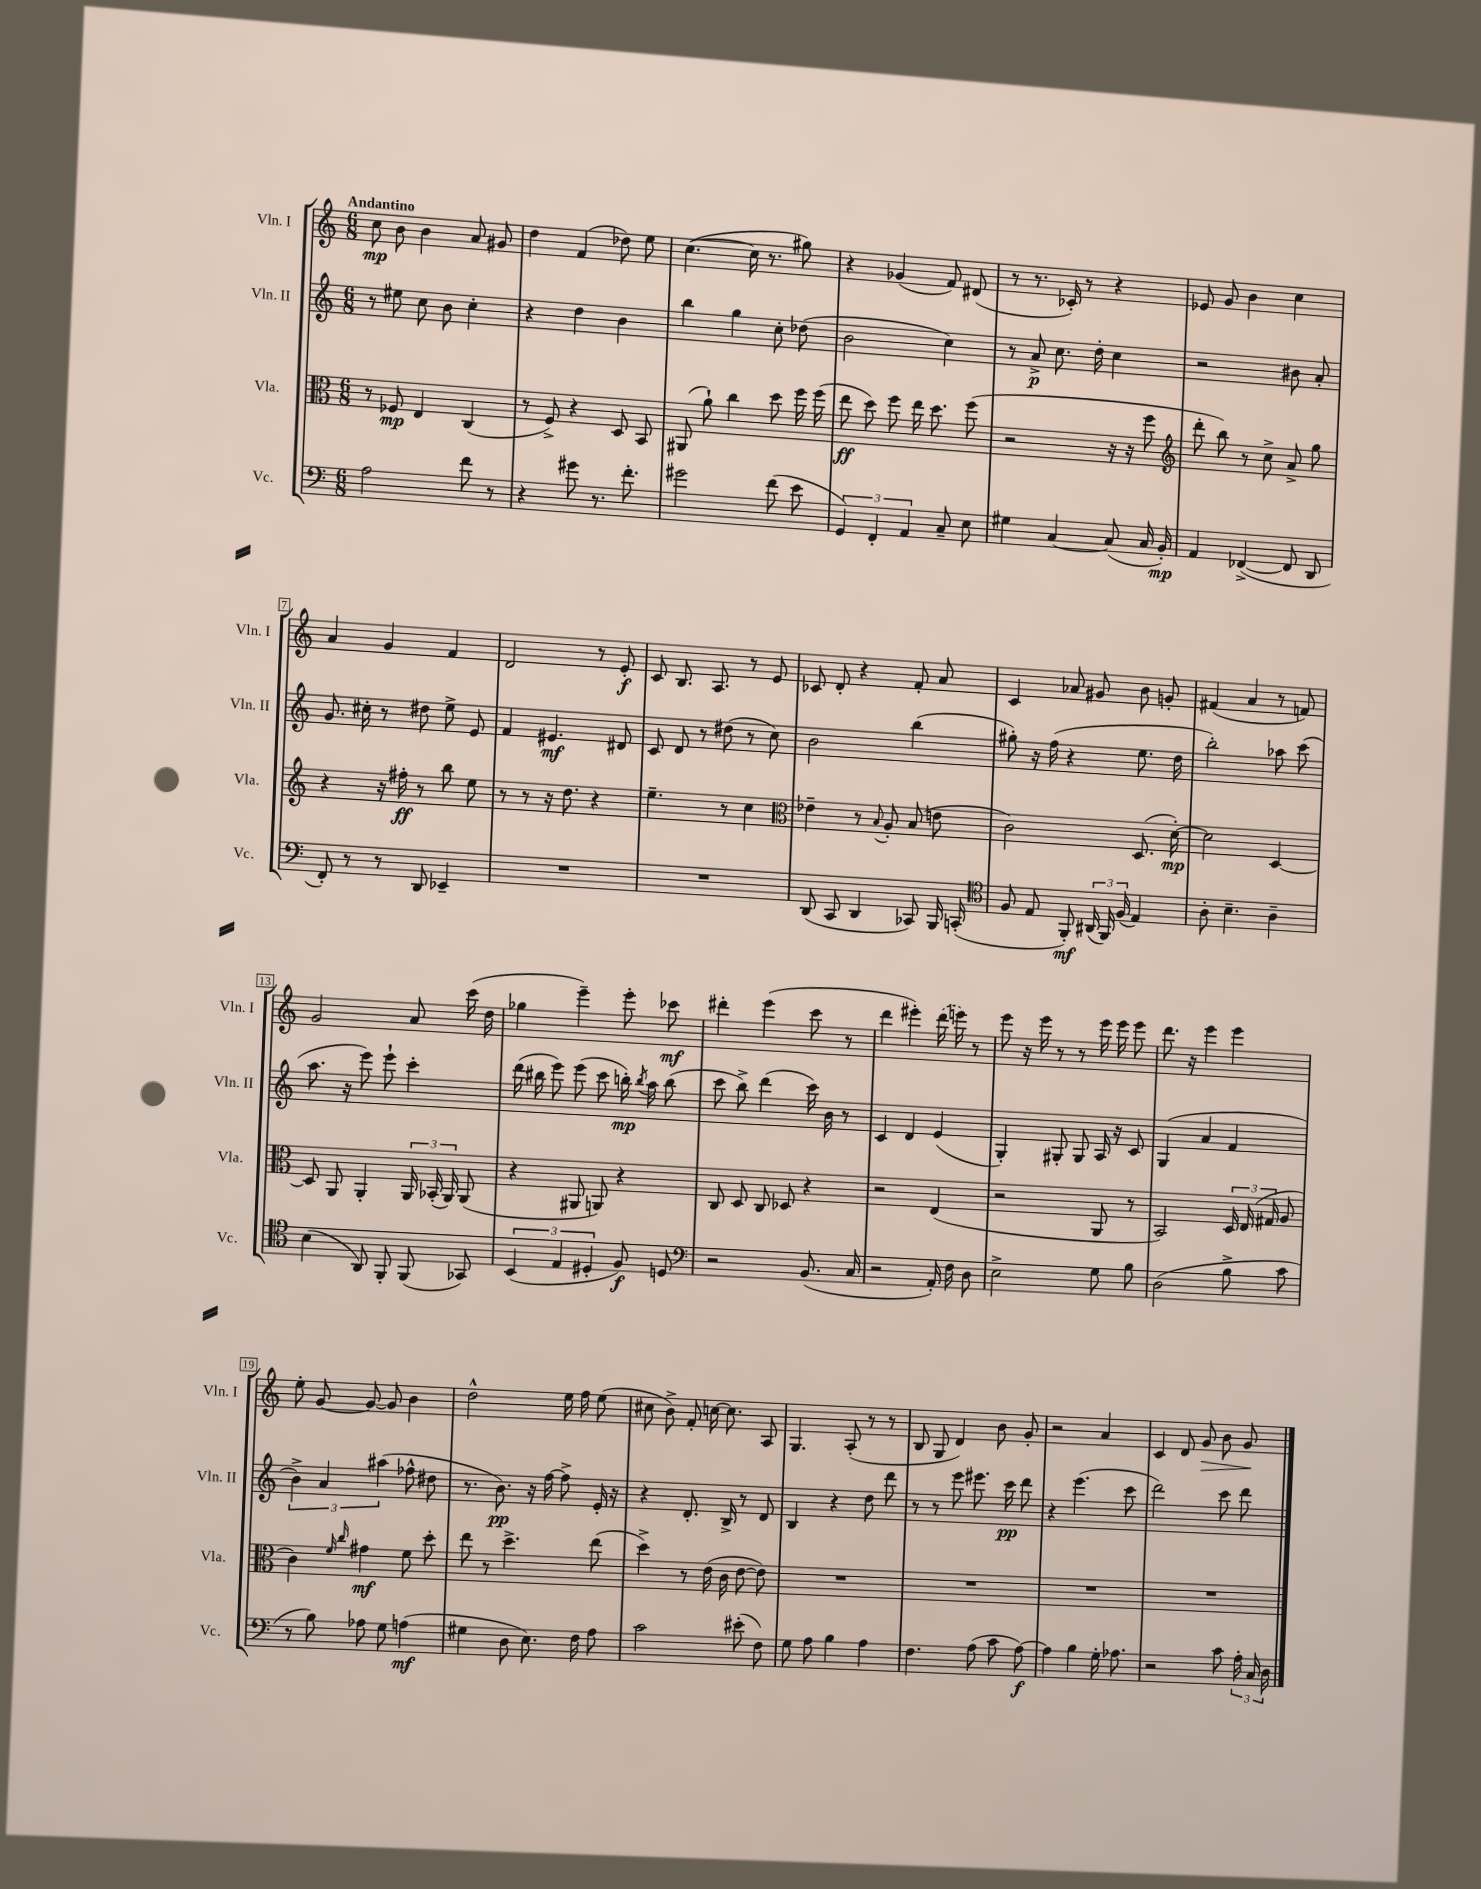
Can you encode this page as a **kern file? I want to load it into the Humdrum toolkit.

**kern	**dynam	**kern	**dynam	**kern	**dynam	**kern	**dynam
*part4	*part4	*part3	*part3	*part2	*part2	*part1	*part1
*staff4	*staff4	*staff3	*staff3	*staff2	*staff2	*staff1	*staff1
*I"Vc.	*	*I"Vla.	*	*I"Vln. II	*	*I"Vln. I	*
*I'Vc.	*	*I'Vla.	*	*I'Vln. II	*	*I'Vln. I	*
*clefF4	*	*clefC3	*	*clefG2	*	*clefG2	*
*k[]	*	*k[]	*	*k[]	*	*k[]	*
*M6/8	*	*M6/8	*	*M6/8	*	*M6/8	*
=1	=1	=1	=1	=1	=1	=1	=1
!	!	!	!	!	!	!LO:TX:a:B:t=Andantino	!
2A\	.	8r	.	8r	.	8cc\	mp
.	.	8F-X/	mp	8ee#X\	.	8b\	.
.	.	4E/	.	8cc\	.	4b\	.
.	.	.	.	8b\	.	.	.
8f\	.	(4C/	.	4cc'\	.	8a/	.
8r	.	.	.	.	.	8g#X/	.
=2	=2	=2	=2	=2	=2	=2	=2
4r	.	8r	.	4r	.	4dd\	.
.	.	8F^/)	.	.	.	.	.
8g#X\	.	4r	.	4dd\	.	(4f/	.
8.r	.	.	.	.	.	.	.
.	.	8D/	.	4b\	.	8dd-X\)	.
8.f'\	.	.	.	.	.	.	.
.	.	8BB/	.	.	.	8ee\	.
=3	=3	=3	=3	=3	=3	=3	=3
2g#X\	.	(8AA#X/	.	4bb\	.	([4.cc\	.
.	.	8a`\)	.	.	.	.	.
.	.	4cc\	.	4gg\	.	.	.
.	.	.	.	.	.	16cc\]	.
.	.	.	.	.	.	8.r	.
(8f\	.	8dd\	.	8cc'\	.	.	.
8e\	.	16ff\	.	(8dd-X\	.	8gg#X\)	.
.	.	(16ff\	.	.	.	.	.
=4	=4	=4	=4	=4	=4	=4	=4
6GG/)	.	8ee\	ff	2b\	.	4r	.
.	.	8dd\)	.	.	.	.	.
6FF'/	.	.	.	.	.	.	.
.	.	8ff\	.	.	.	(4g-X/	.
6AA/	.	.	.	.	.	.	.
.	.	16ee\	.	.	.	.	.
.	.	8.dd\	.	.	.	.	.
8C~/	.	.	.	4cc\)	.	8f/)	.
8E\	.	(8ff\	.	.	.	(8d#X/	.
=5	=5	=5	=5	=5	=5	=5	=5
4G#X\	.	2r	.	8r	.	8r	.
.	.	.	.	8a^/	p	8.r	.
[4C/	.	.	.	8.cc\	.	.	.
.	.	.	.	.	.	16c-X'/)	.
.	.	.	.	.	.	8r	.
.	.	.	.	16dd'\	.	.	.
(8C/]	.	16r	.	4cc\	.	4r	.
.	.	16r	.	.	.	.	.
16C/	.	8ff\	.	.	.	.	.
16BB'/)	mp	.	.	.	.	.	.
=6	=6	=6	=6	=6	=6	=6	=6
*	*	*clefG2	*	*	*	*	*
4AA/	.	8ddd'\	.	2r	.	8e-X/	.
.	.	8bb\)	.	.	.	8g/	.
([4FF-X^/	.	8r	.	.	.	4b\	.
.	.	8cc^\	.	.	.	.	.
8FF-/]	.	8a^/	.	8b#X\	.	4cc\	.
8DD/	.	8gg\	.	8a'/	.	.	.
!!LO:LB:g=z
=7	=7	=7	=7	=7	=7	=7	=7
8FF'/)	.	4r	.	8.g/	.	4a/	.
8r	.	.	.	.	.	.	.
.	.	.	.	16cc#X'\	.	.	.
8r	.	16r	.	8r	.	4g/	.
.	.	16ff#X'\	ff	.	.	.	.
8DD/	.	8r	.	8dd#X\	.	.	.
4EE-X~/	.	8bb\	.	8ee^\	.	4f/	.
.	.	8ee\	.	8e/	.	.	.
=8	=8	=8	=8	=8	=8	=8	=8
2.r	.	8r	.	4f/	.	2d/	.
.	.	8r	.	.	.	.	.
.	.	16r	.	4.e#X/	mf	.	.
.	.	8.dd\	.	.	.	.	.
.	.	4r	.	.	.	8r	.
.	.	.	.	8d#X/	.	8e'/	f
=9	=9	=9	=9	=9	=9	=9	=9
2.r	.	4.ee~\	.	8c/	.	8c/	.
.	.	.	.	8d/	.	8.B/	.
.	.	.	.	8r	.	.	.
.	.	.	.	.	.	8.A/	.
.	.	8r	.	(8dd#X\	.	.	.
.	.	4cc\	.	8r	.	8r	.
.	.	.	.	8cc\)	.	8e/	.
=10	=10	=10	=10	=10	=10	=10	=10
*	*	*clefC3	*	*	*	*	*
(8DD/	.	4e-X~\	.	2b\	.	8c-X/	.
8CC/	.	.	.	.	.	8d'/	.
4DD/	.	8r	.	.	.	4r	.
.	.	8qqB/	.	.	.	.	.
.	.	8A'/	.	.	.	.	.
8CC-X/)	.	(8B/	.	(4bb\	.	8f'/	.
16BBB/	.	8en\	.	.	.	8a/	.
(16CCn'/	.	.	.	.	.	.	.
=11	=11	=11	=11	=11	=11	=11	=11
*clefC4	*	*	*	*	*	*	*
8F/	.	2c\)	.	8gg#X'\)	.	4c/	.
8E/	.	.	.	16r	.	.	.
.	.	.	.	(16ff\	.	.	.
8FF'/)	mf	.	.	4r	.	8a-X/	.
(24AA#X/	.	.	.	.	.	8g#X/	.
24FF/)	.	.	.	.	.	.	.
(24F/	.	.	.	.	.	.	.
4E/)	.	(8.D/	.	8.ee\	.	8b\	.
.	.	.	.	.	.	8gn'/	.
.	.	[16d'\)	mp	16dd\	.	.	.
=12	=12	=12	=12	=12	=12	=12	=12
8A'\	.	2d\]	.	2bb'\)	.	(4f#X/	.
4.B~\	.	.	.	.	.	.	.
.	.	.	.	.	.	4a/	.
4A~\	.	[4D/	.	8aa-X\	.	8r	.
.	.	.	.	(8ccc\	.	8fn/)	.
!!LO:LB:g=z
=13	=13	=13	=13	=13	=13	=13	=13
(4B\	.	8D/]	.	8.aa\	.	2g/	.
.	.	8AA/	.	.	.	.	.
.	.	.	.	16r	.	.	.
8AA/)	.	4AA'/	.	8eee\)	.	.	.
8FF'/	.	.	.	8eee`\	.	.	.
(8FF/	.	24AA/	.	4ccc'\	.	8a/	.
.	.	(24BB-X'/	.	.	.	.	.
.	.	24AA/)	.	.	.	.	.
8GG-X/)	.	(8AA/	.	.	.	(16ccc\	.
.	.	.	.	.	.	16dd\	.
=14	=14	=14	=14	=14	=14	=14	=14
(6BB/	.	4r	.	(16ddd\	.	4gg-X\	.
.	.	.	.	16bb#X\	.	.	.
.	.	.	.	8eee\)	.	.	.
6E/	.	.	.	.	.	.	.
.	.	8AA#X/	.	(8eee\	.	4eee~\)	.
6D#X'/	.	.	.	.	.	.	.
.	.	8AAn/)	.	8ccc\	.	.	.
8F/)	f	4r	.	16bbn'\)	mp	8eee'\	.
.	.	.	.	8qbb/	.	.	.
.	.	.	.	16aa\	.	.	.
8Dn/	.	.	.	(8bb\	.	8ccc-X\	mf
=15	=15	=15	=15	=15	=15	=15	=15
*clefF4	*	*	*	*	*	*	*
2r	.	8C/	.	8ccc\	.	4ddd#X'\	.
.	.	8D/	.	8bb^\)	.	.	.
.	.	8C/	.	(4ddd\	.	(4eee\	.
.	.	8D-X/	.	.	.	.	.
(8.BB/	.	4r	.	16ccc\)	.	8ccc\	.
.	.	.	.	16b\	.	.	.
.	.	.	.	8r	.	8r	.
16C/	.	.	.	.	.	.	.
=16	=16	=16	=16	=16	=16	=16	=16
2r	.	2r	.	4c/	.	4ddd\	.
.	.	.	.	4d/	.	4eee#X'\)	.
16AA'/)	.	(4E/	.	(4e/	.	(16ddd\	.
16F\	.	.	.	.	.	16eeen\)	.
8D\	.	.	.	.	.	8r	.
=17	=17	=17	=17	=17	=17	=17	=17
2E^\	.	2r	.	4G'/)	.	8eee\	.
.	.	.	.	.	.	16r	.
.	.	.	.	.	.	16eee\	.
.	.	.	.	8G#X'/	.	8r	.
.	.	.	.	8G#/	.	8r	.
8G\	.	8AA/	.	16A/	.	16eee\	.
.	.	.	.	16r	.	16eee\	.
8B\	.	8r	.	8c/	.	8eee\	.
=18	=18	=18	=18	=18	=18	=18	=18
(2D\	.	2BB/)	.	(4G/	.	8.ddd\	.
.	.	.	.	.	.	16r	.
.	.	.	.	4a/	.	4eee\	.
8B^\	.	24D/	.	4f/	.	4eee\	.
.	.	(24E/	.	.	.	.	.
.	.	24G#X/	.	.	.	.	.
8c\	.	8A/	.	.	.	.	.
!!LO:LB:g=z
=19	=19	=19	=19	=19	=19	=19	=19
8r	.	4c\)	.	6b^\)	.	8ee'\	.
8B\)	.	.	.	.	.	[8g/	.
.	.	.	.	6a/	.	.	.
.	.	16qqf/	.	.	.	.	.
.	.	16qqcc/	.	.	.	.	.
8A-X\	.	4g#X\	mf	.	.	8g/_	.
.	.	.	.	(6aa#X\	.	.	.
8G\	.	.	.	.	.	8g/]	.
(4An\	mf	8f\	.	8ff-X^^\	.	4b\	.
.	.	8dd'\	.	8dd#X\	.	.	.
=20	=20	=20	=20	=20	=20	=20	=20
4G#X\	.	8ee\	.	8.r	.	2dd^^\	.
.	.	8r	.	.	.	.	.
.	.	.	.	8.b\)	pp	.	.
8D\	.	4.dd^\	.	.	.	.	.
8.E\)	.	.	.	16r	.	.	.
.	.	.	.	[16ff\	.	.	.
.	.	.	.	8ff^\]	.	16ee\	.
16F\	.	.	.	.	.	16ff\	.
8A\	.	(8ee\	.	16e'/	.	(8ee\	.
.	.	.	.	16r	.	.	.
=21	=21	=21	=21	=21	=21	=21	=21
2c\	.	4dd^\)	.	4r	.	8cc#X\	.
.	.	.	.	.	.	8b^\)	.
.	.	8r	.	8.d'/	.	8f'/	.
.	.	(16e\	.	.	.	[16ccn\	.
.	.	16c\	.	16B^/	.	8.cc\]	.
(8e#X'\	.	[8e\	.	8r	.	.	.
8F\)	.	8e\])	.	8d/	.	8A/	.
=22	=22	=22	=22	=22	=22	=22	=22
8G\	.	2.r	.	4B/	.	4.G/	.
8A\	.	.	.	.	.	.	.
4B\	.	.	.	4r	.	.	.
.	.	.	.	.	.	(8A'/	.
4A\	.	.	.	8dd\	.	8r	.
.	.	.	.	8ddd\	.	8r	.
=23	=23	=23	=23	=23	=23	=23	=23
4.F\	.	2.r	.	8r	.	8B/	.
.	.	.	.	8r	.	8G/	.
.	.	.	.	8eee\	.	4d/)	.
(8A\	.	.	.	8.eee#X\	.	.	.
8c\	.	.	.	.	.	8b\	.
.	.	.	.	16ccc\	pp	.	.
[8A\)	f	.	.	8ddd\	.	8g'/	.
=24	=24	=24	=24	=24	=24	=24	=24
4A\]	.	2.r	.	4r	.	2r	.
4B\	.	.	.	(4.eee\	.	.	.
16G'\	.	.	.	.	.	4a/	.
8.A-X\	.	.	.	.	.	.	.
.	.	.	.	8ccc\	.	.	.
=25	=25	=25	=25	=25	=25	=25	=25
2r	.	2.r	.	2ddd\)	.	4c/	.
.	.	.	.	.	.	8d/	.
!	!	!	!	!	!	!	!LO:HP:b
.	.	.	.	.	.	8g/	>
8c\	.	.	.	8ccc\	.	8b\	.
24A'\	.	.	.	8ddd\	.	8g/	.
24C/	.	.	.	.	.	.	.
24D\	.	.	.	.	.	.	.
.	.	.	.	.	.	.	]
==	==	==	==	==	==	==	==
*-	*-	*-	*-	*-	*-	*-	*-
